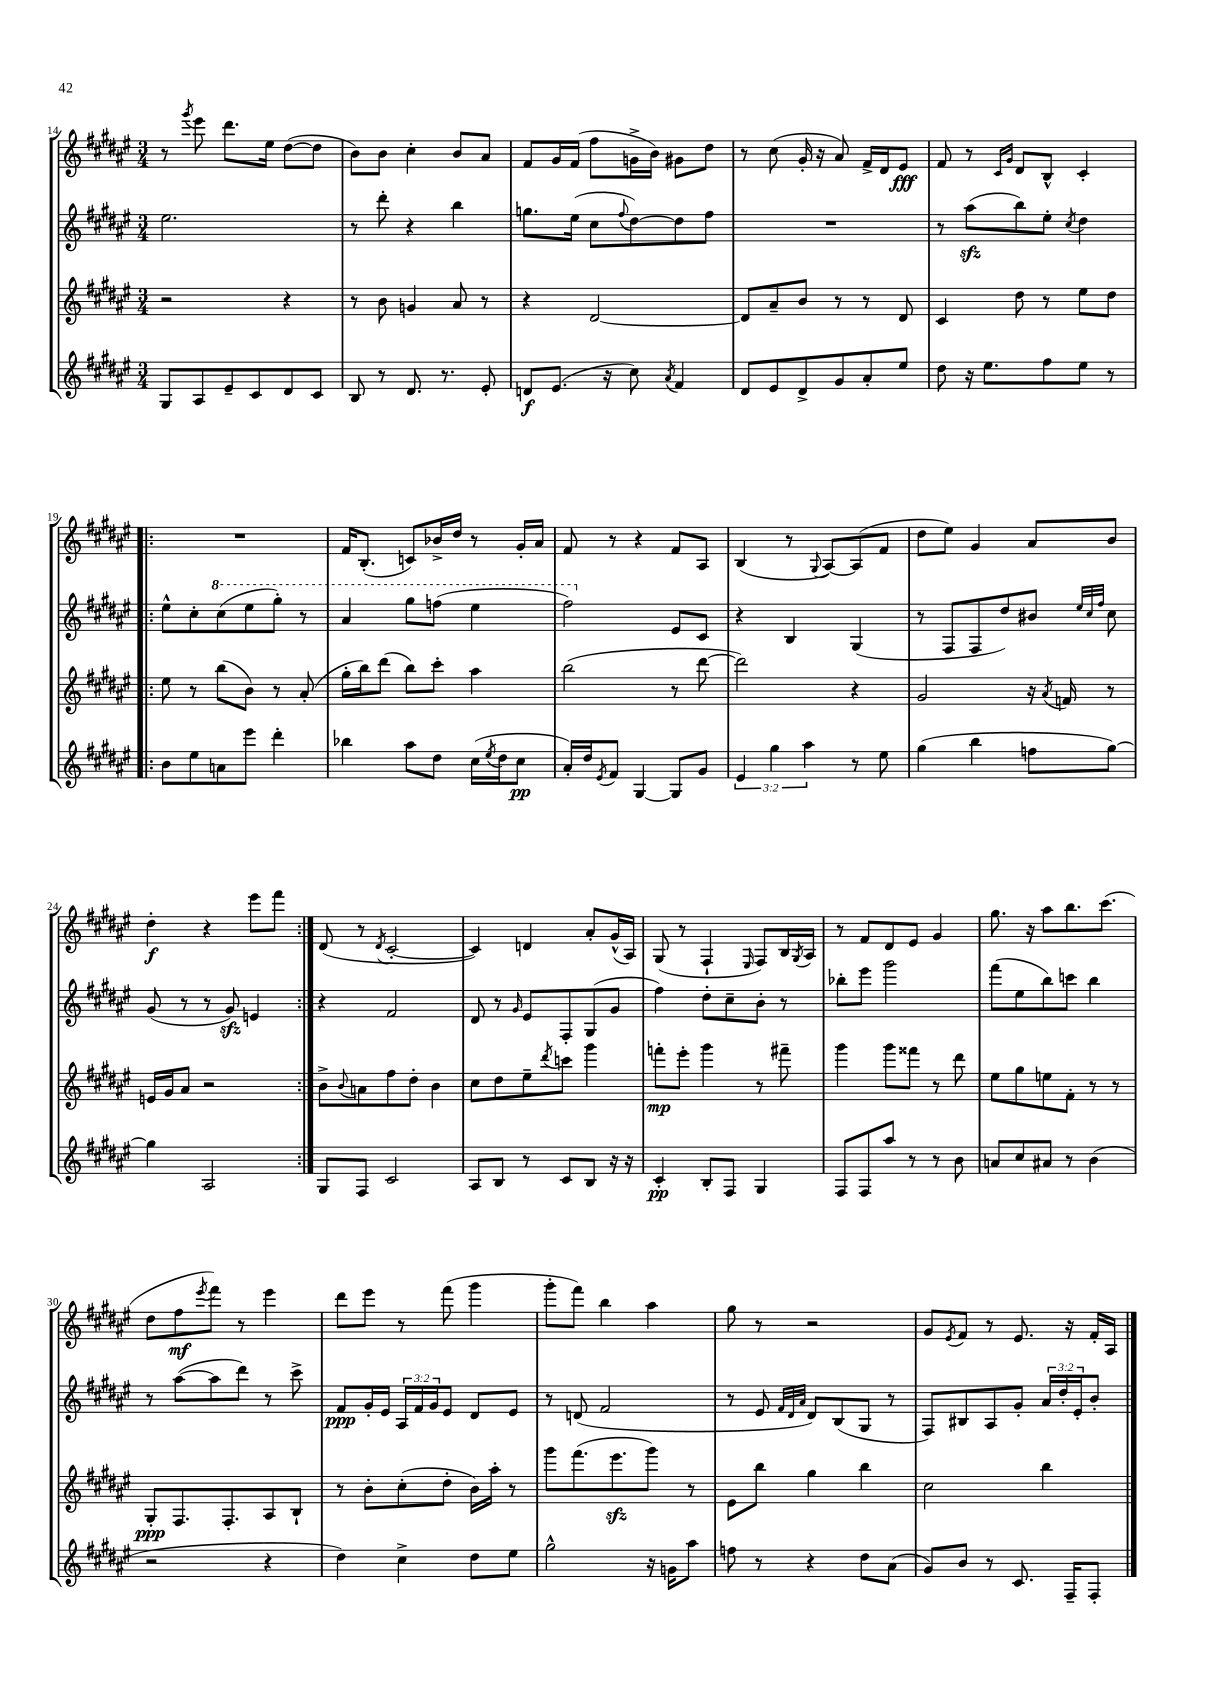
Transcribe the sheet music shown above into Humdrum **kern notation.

**kern	**kern	**kern	**kern
*staff4	*staff3	*staff2	*staff1
*clefG2	*clefG2	*clefG2	*clefG2
*k[f#c#g#d#a#e#]	*k[f#c#g#d#a#e#]	*k[f#c#g#d#a#e#]	*k[f#c#g#d#a#e#]
*M3/4	*M3/4	*M3/4	*M3/4
8G#/L	2r	2.ee#\	8r
.	.	.	8qggg#/
8A#/	.	.	8eee#\
8e#~/	.	.	8.ddd#\L
8c#/	.	.	.
.	.	.	16ee#\Jk
8d#/	4r	.	([8dd#\L
8c#/J	.	.	8dd#\]J
=	=	=	=
8B/	8r	8r	8b\L)
8r	8b\	8ddd#'\	8b\J
8.d#/	4g/	4r	4cc#'\
8.r	.	.	.
.	8a#/	4bb\	8b/L
8e#'/	8r	.	8a#/J
=	=	=	=
8d/L	4r	8.gg\L	8f#/L
(8.e#/J	.	.	16g#/L
.	.	(16ee#\Jk	(16f#/JJ
.	[2d#/	8cc#\L	8ff#\L
16r	.	.	.
.	.	8qqff#/	.
8cc#\)	.	[8dd#\)	16g^\L
.	.	.	16b\JJ)
8qa#/	.	.	.
4f#/	.	8dd#\]	8g#\L
.	.	8ff#\J	8dd#\J
=	=	=	=
8d#/L	8d#/]L	2.r	8r
8e#/	8a#~/	.	(8cc#\
8d#^/	8b/J	.	16g#'/
.	.	.	16r
8g#/	8r	.	8a#/)
8a#'/	8r	.	16f#^/LL
.	.	.	16d#/J
8ee#/J	8d#/	.	8e#/J
=	=	=	=
8dd#\	4c#/	8r	8f#/
16r	.	(8aa#\L	8r
8.ee#\L	.	.	.
.	.	.	16qqc#/LL
.	.	.	16qqg#/JJ
.	8dd#\	8bb\)	8d#/L
8ff#\	8r	8ee#'\J	8B^^/J
.	.	8qcc#/	.
8ee#\J	8ee#\L	4dd#\	4c#'/
8r	8dd#\J	.	.
=!|:	=!|:	=!|:	=!|:
8b\L	8ee#\	8ee#^^\L	2.r
8ee#\	8r	8cc#'\	.
8a\	(8bb\L	(8ccc#\	.
8eee#\J	8b\J)	8eee#\	.
4ddd#'\	8r	8ggg#'\J)	.
.	(8a#'/	8r	.
=	=	=	=
4bb-\	16gg#'\LL	4aa#/	16f#/LK
.	16bb\J)	.	(8.B'/J
.	(8ddd#\J	.	.
8aa#\L	8bb\L)	8ggg#\L	8c/L)
8dd#\J	8ccc#'\J	(8fff\J	16b-^/L
.	.	.	16dd#/JJ
(16cc#\LL	4aa#\	4eee#\	8r
8qee#/	.	.	.
16dd#\J	.	.	.
8cc#\J	.	.	16g#'/LL
.	.	.	16a#/JJ
=	=	=	=
16a#'/LL)	(2bb\	2fff#\)	8f#/
16dd#/J	.	.	.
8qe#/	.	.	.
8f#/J	.	.	8r
[4G#/	.	.	4r
8G#/]L	8r	8e#/L	8f#/L
8g#/J	[8ddd#\	8c#/J	8A#/J
=	=	=	=
6e#/	2ddd#\])	4r	(4B/
6gg#\	.	.	.
.	.	4B/	8r
6aa#\	.	.	.
.	.	.	8qqG#/
.	.	.	[8A#/L)
8r	4r	(4G#/	(8A#/]
8ee#\	.	.	8f#/J
=	=	=	=
(4gg#\	2g#/	8r	8dd#\L
.	.	8F#/L	8ee#\J)
4bb\	.	8F#/	4g#/
.	.	8dd#/)	.
8ff\L	16r	8b#/J	8a#/L
.	8qa#/	.	.
.	16f/	.	.
.	.	32qqee#/LLL	.
.	.	32qqcc#/	.
.	.	32qqff#/JJJ	.
[8gg#\J)	8r	8cc#\	8b/J
=	=	=	=
4gg#\]	16e/LL	(8g#/	4dd#'\
.	16g#/J	.	.
.	8a#/J	8r	.
2A#/	2r	8r	4r
.	.	8g#/)	.
.	.	4e/	8eee#\L
.	.	.	8fff#\J
=:|!	=:|!	=:|!	=:|!
8G#/L	8b^\L	4r	(8d#/
.	8qqb/	.	.
8F#/J	8a\	.	8r
.	.	.	8qd#/
2c#/	8ff#\	2f#/	[2c#'/
.	8dd#'\J	.	.
.	4b\	.	.
=	=	=	=
8A#/L	8cc#\L	8d#/	4c#/])
8B/J	8dd#\	8r	.
.	.	16qqg#/	.
8r	8ee#~\	8e#/L	4d/
.	8qddd#/	.	.
8c#/L	8ccc\J	8F#'/	.
8B/J	4ggg#\	(8G#/	8a#'/L
16r	.	8g#/J	(16g#^^/L
16r	.	.	16A#/JJ)
=	=	=	=
4c#'/	8fff'\L	4ff#\)	(8G#/
.	8eee#'\J	.	8r
8B'/L	4ggg#\	8dd#'\L	4F#`/
8F#/J	.	8cc#~\	.
.	.	.	16qqE#/
4G#/	8r	8b'\J	8F#/L)
.	8fff#~\	8r	16B/L
.	.	.	8qG#/
.	.	.	16A#/JJ
=	=	=	=
8F#/L	4ggg#\	8bb-'\L	8r
8F#/	.	8eee#\J	8f#/L
8aa#/J	8ggg#\L	2ggg#\	8d#/
8r	8fff##\J	.	8e#/J
8r	8r	.	4g#/
8b\	8ddd#\	.	.
=	=	=	=
8a/L	8ee#\L	(8fff#\L	8.gg#\
8cc#/	8gg#\	8ee#\	.
.	.	.	16r
8a#/J	8ee\	8bb\)	8aa#\L
8r	8f#'\J	8ccc\J	8.bb\
(4b\	8r	4bb\	.
.	.	.	(8.ccc#\J
.	8r	.	.
=	=	=	=
2r	8G#'/L	8r	8dd#\L
.	8.F#/	([8aa#\L	8ff#\
.	.	.	8qeee#/
.	.	8aa#\]	8fff#\J)
.	8.F#'/	.	.
.	.	8ddd#\J)	8r
4r	8A#/	8r	4eee#\
.	8B`/J	8ccc#^\	.
=	=	=	=
4dd#\)	8r	8f#/L	8ddd#\L
.	8b'\L	16g#'/L	8eee#\J
.	.	16e#/JJ	.
4cc#^\	(8cc#'\	24A#/LL	8r
.	.	24f#/	.
.	.	24g#/J	.
.	8dd#'\J	8e#/J	(8fff#\
8dd#\L	16b\LL)	8d#/L	4ggg#\
.	16aa#'\JJ	.	.
8ee#\J	8r	8e#/J	.
=	=	=	=
2gg#^^\	8ggg#\L	8r	8ggg#'\L
.	(8.fff#\	(8d/	8fff#\J)
.	.	2f#/	4bb\
.	8.eee#\	.	.
16r	8ggg#\J)	.	4aa#\
16g\LK	.	.	.
8aa#\J	8r	.	.
=	=	=	=
8ff\	8e#\L	8r	8gg#\
8r	8bb\J	8e#/	8r
.	.	32qqf#/LLL	.
.	.	32qqd#/	.
.	.	32qqa#/JJJ	.
4r	4gg#\	8d#/L)	2r
.	.	(8B/	.
8dd#\L	4bb\	8G#/J	.
(8a#\J	.	8r	.
=	=	=	=
8g#/L)	2cc#\	8F#/L)	8g#/L
.	.	.	8qe#/
8b/J	.	8B#/	8f#/J
8r	.	8A#/	8r
8.c#/	.	8g#'/J	8.e#/
.	4bb\	24a#/LL	.
.	.	24dd#'/	.
16F#~/LK	.	.	16r
.	.	24e#'/J	.
8F#'/J	.	8b'/J	16f#'/LL
.	.	.	16A#/JJ
==	==	==	==
*-	*-	*-	*-
